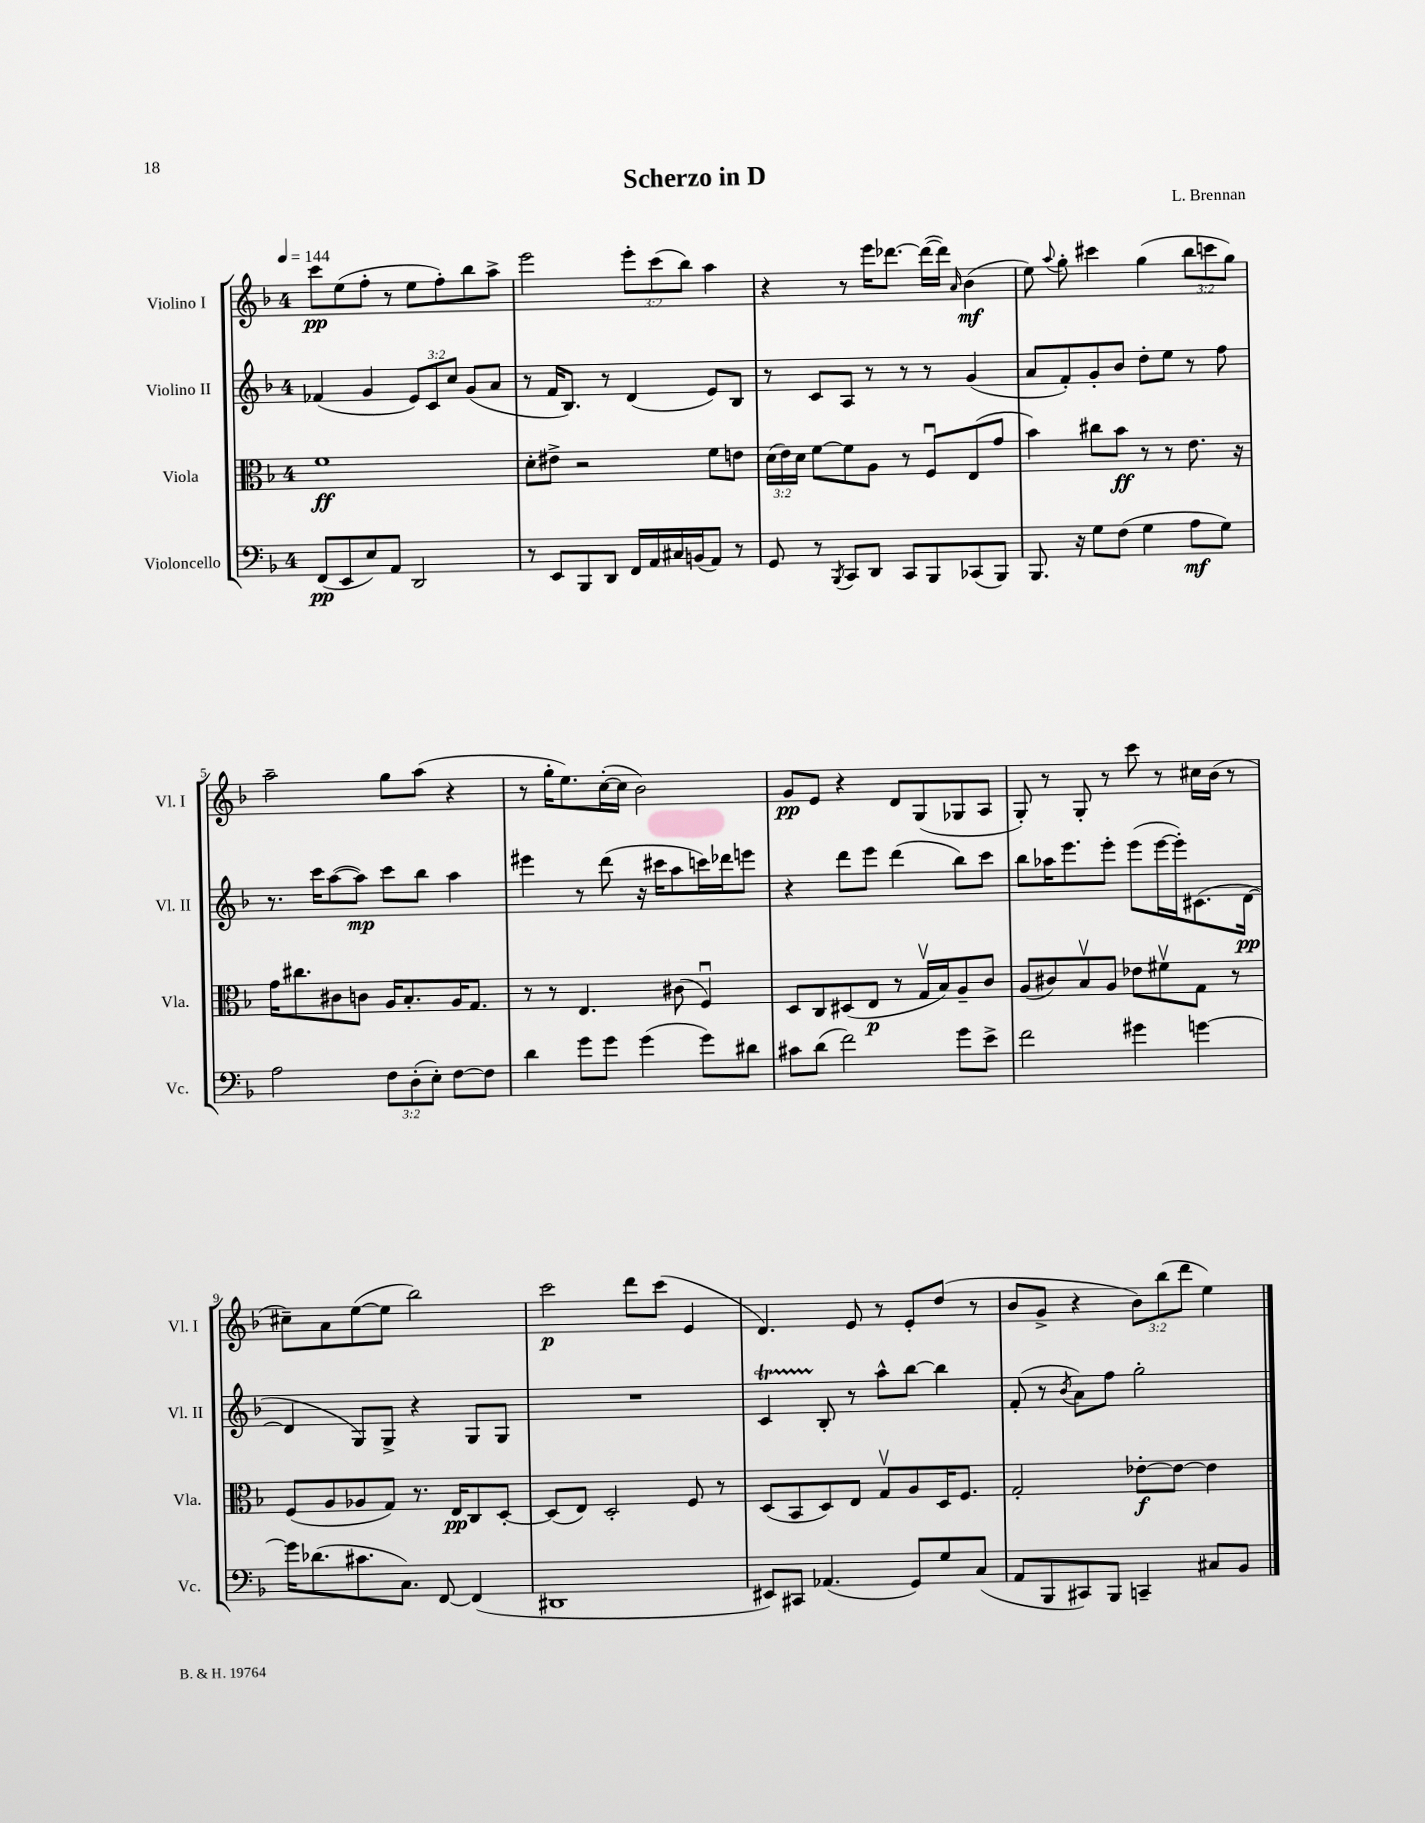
\header { title = "Scherzo in D" composer = "L. Brennan" }
<<
\new StaffGroup <<
\new Staff = "s0" \with { instrumentName = "Violino I" shortInstrumentName = "Vl. I" } {
    \clef treble \key f \major \once \override Staff.TimeSignature.style = #'single-digit \time 4/4 \override Staff.TupletNumber.text = #tuplet-number::calc-fraction-text \tempo 4 = 144
    \autoBeamOff c'''8[\pp e''8( f''8]-. r8 e''8[ f''8-.) bes''8 a''8]-> |
    e'''2 \tuplet 3/2 { e'''8[-. c'''8( bes''8]) } a''4 |
    r4 r8 e'''16[ des'''8.]~ des'''16[~( des'''16]) \grace { a'16 } bes'4\mf( |
    e''8) \appoggiatura { a''8 } g''8-. cis'''4 g''4( \tuplet 3/2 { bes''8[ c'''8 g''8]) } |
    a''2-- g''8[ a''8]( r4 |
    r8 g''16[-. e''8.) c''16~-.( c''16] bes'2) |
    g'8[\pp e'8] r4 d'8[ g8( ges8 a8] |
    g8-.) r8 g8-. r8 c'''8 r8 cis''16[ bes'16]( r8 |
    cis''8[--) a'8 e''8~( e''8] bes''2) |
    c'''2\p d'''8[ c'''8]( e'4 |
    d'4.) e'8 r8 e'8[-. d''8]( r8 |
    bes'8[ g'8]-> r4 \tuplet 3/2 { bes'8[) bes''8( d'''8] } e''4) \bar "|." |
}
\new Staff = "s1" \with { instrumentName = "Violino II" shortInstrumentName = "Vl. II" } {
    \clef treble \key f \major \once \override Staff.TimeSignature.style = #'single-digit \time 4/4 \override Staff.TupletNumber.text = #tuplet-number::calc-fraction-text
    \autoBeamOff fes'4( g'4 \tuplet 3/2 { e'8[) c'8 c''8] } g'8[( a'8] |
    r8 f'16[ bes8.]) r8 d'4( e'8[) bes8] |
    r8 c'8[ a8] r8 r8 r8 g'4( |
    a'8[ f'8-.) g'8-. bes'8] d''8[-. e''8] r8 f''8 |
    r8. c'''16[ a''8~( a''8]\mp) c'''8[ bes''8] a''4 |
    eis'''4 r8 d'''8( r16 cis'''16[ a''8 c'''16) des'''16 e'''8] |
    r4 d'''8[ e'''8] d'''4( bes''8[) c'''8] |
    bes''8[ aes''16 e'''8. e'''8]-. e'''8[( e'''16~ e'''16-.) cis'8.( d'16]~\pp |
    d'4 g8[) g8]-> r4 g8[ g8] |
    R1 |
    c'4\startTrillSpan bes8-.\stopTrillSpan r8 a''8[-^ bes''8]~ bes''4 |
    f'8-.( r8 \acciaccatura { bes'8 } a'8[) f''8] g''2-. \bar "|." |
}
\new Staff = "s2" \with { instrumentName = "Viola" shortInstrumentName = "Vla." } {
    \clef alto \key f \major \once \override Staff.TimeSignature.style = #'single-digit \time 4/4 \override Staff.TupletNumber.text = #tuplet-number::calc-fraction-text
    \autoBeamOff f'1\ff |
    d'8[-. eis'8]-> r2 f'8[ e'8] |
    \tuplet 3/2 { d'16[( e'16) d'16] } f'8[~ f'8 a8] r8 f8[\downbow e8( g'8] |
    bes'4) cis''8[ bes'8]\ff r8 r8 e'8. r16 |
    g'16[ cis''8. cis'8 c'8] a16[ bes8.-. a16 g8.] |
    r8 r8 e4. cis'8( f4\downbow) |
    d8[ c8 dis8( e8]\p r8 g16[\upbow bes16) a8-- c'8] |
    a8[( cis'8) bes8\upbow a8] ees'8[ fis'8\upbow g8] r8 |
    f8[( a8 aes8 g8]) r8. e16[\pp c8 d8]~-. |
    d8[( e8]) d2-. f8 r8 |
    d8[( bes,8 d8) e8] g8[\upbow a8 d16 f8.] |
    g2-. ees'8[~-.\f ees'8]~ ees'4 \bar "|." |
}
\new Staff = "s3" \with { instrumentName = "Violoncello" shortInstrumentName = "Vc." } {
    \clef bass \key f \major \once \override Staff.TimeSignature.style = #'single-digit \time 4/4 \override Staff.TupletNumber.text = #tuplet-number::calc-fraction-text
    \autoBeamOff f,8[\pp( e,8 e8) a,8] d,2 |
    r8 e,8[ bes,,8 d,8] f,16[ a,16 cis16 b,16( a,8]) r8 |
    g,8 r8 \acciaccatura { bes,,8 } c,8[ d,8] c,8[ bes,,8 ces,8( bes,,8]) |
    bes,,8. r16 g8[ f8]( g4 a8[\mf g8]) |
    a2 \tuplet 3/2 { f8[ d8-.( e8]-.) } f8[~ f8] |
    d'4 g'8[ g'8] g'4( g'8[) dis'8] |
    cis'8[ d'8]( f'2) g'8[ e'8]-> |
    f'2 gis'4 g'4~ |
    g'16[ des'8.( cis'8. c8.]) f,8~ f,4( |
    dis,1 |
    eis,8[) cis,8] aes,4.( g,8[) g8 c8]( |
    a,8[ bes,,8 cis,8) bes,,8] c,4-- cis8[ bes,8] \bar "|." |
}
>>
>>
